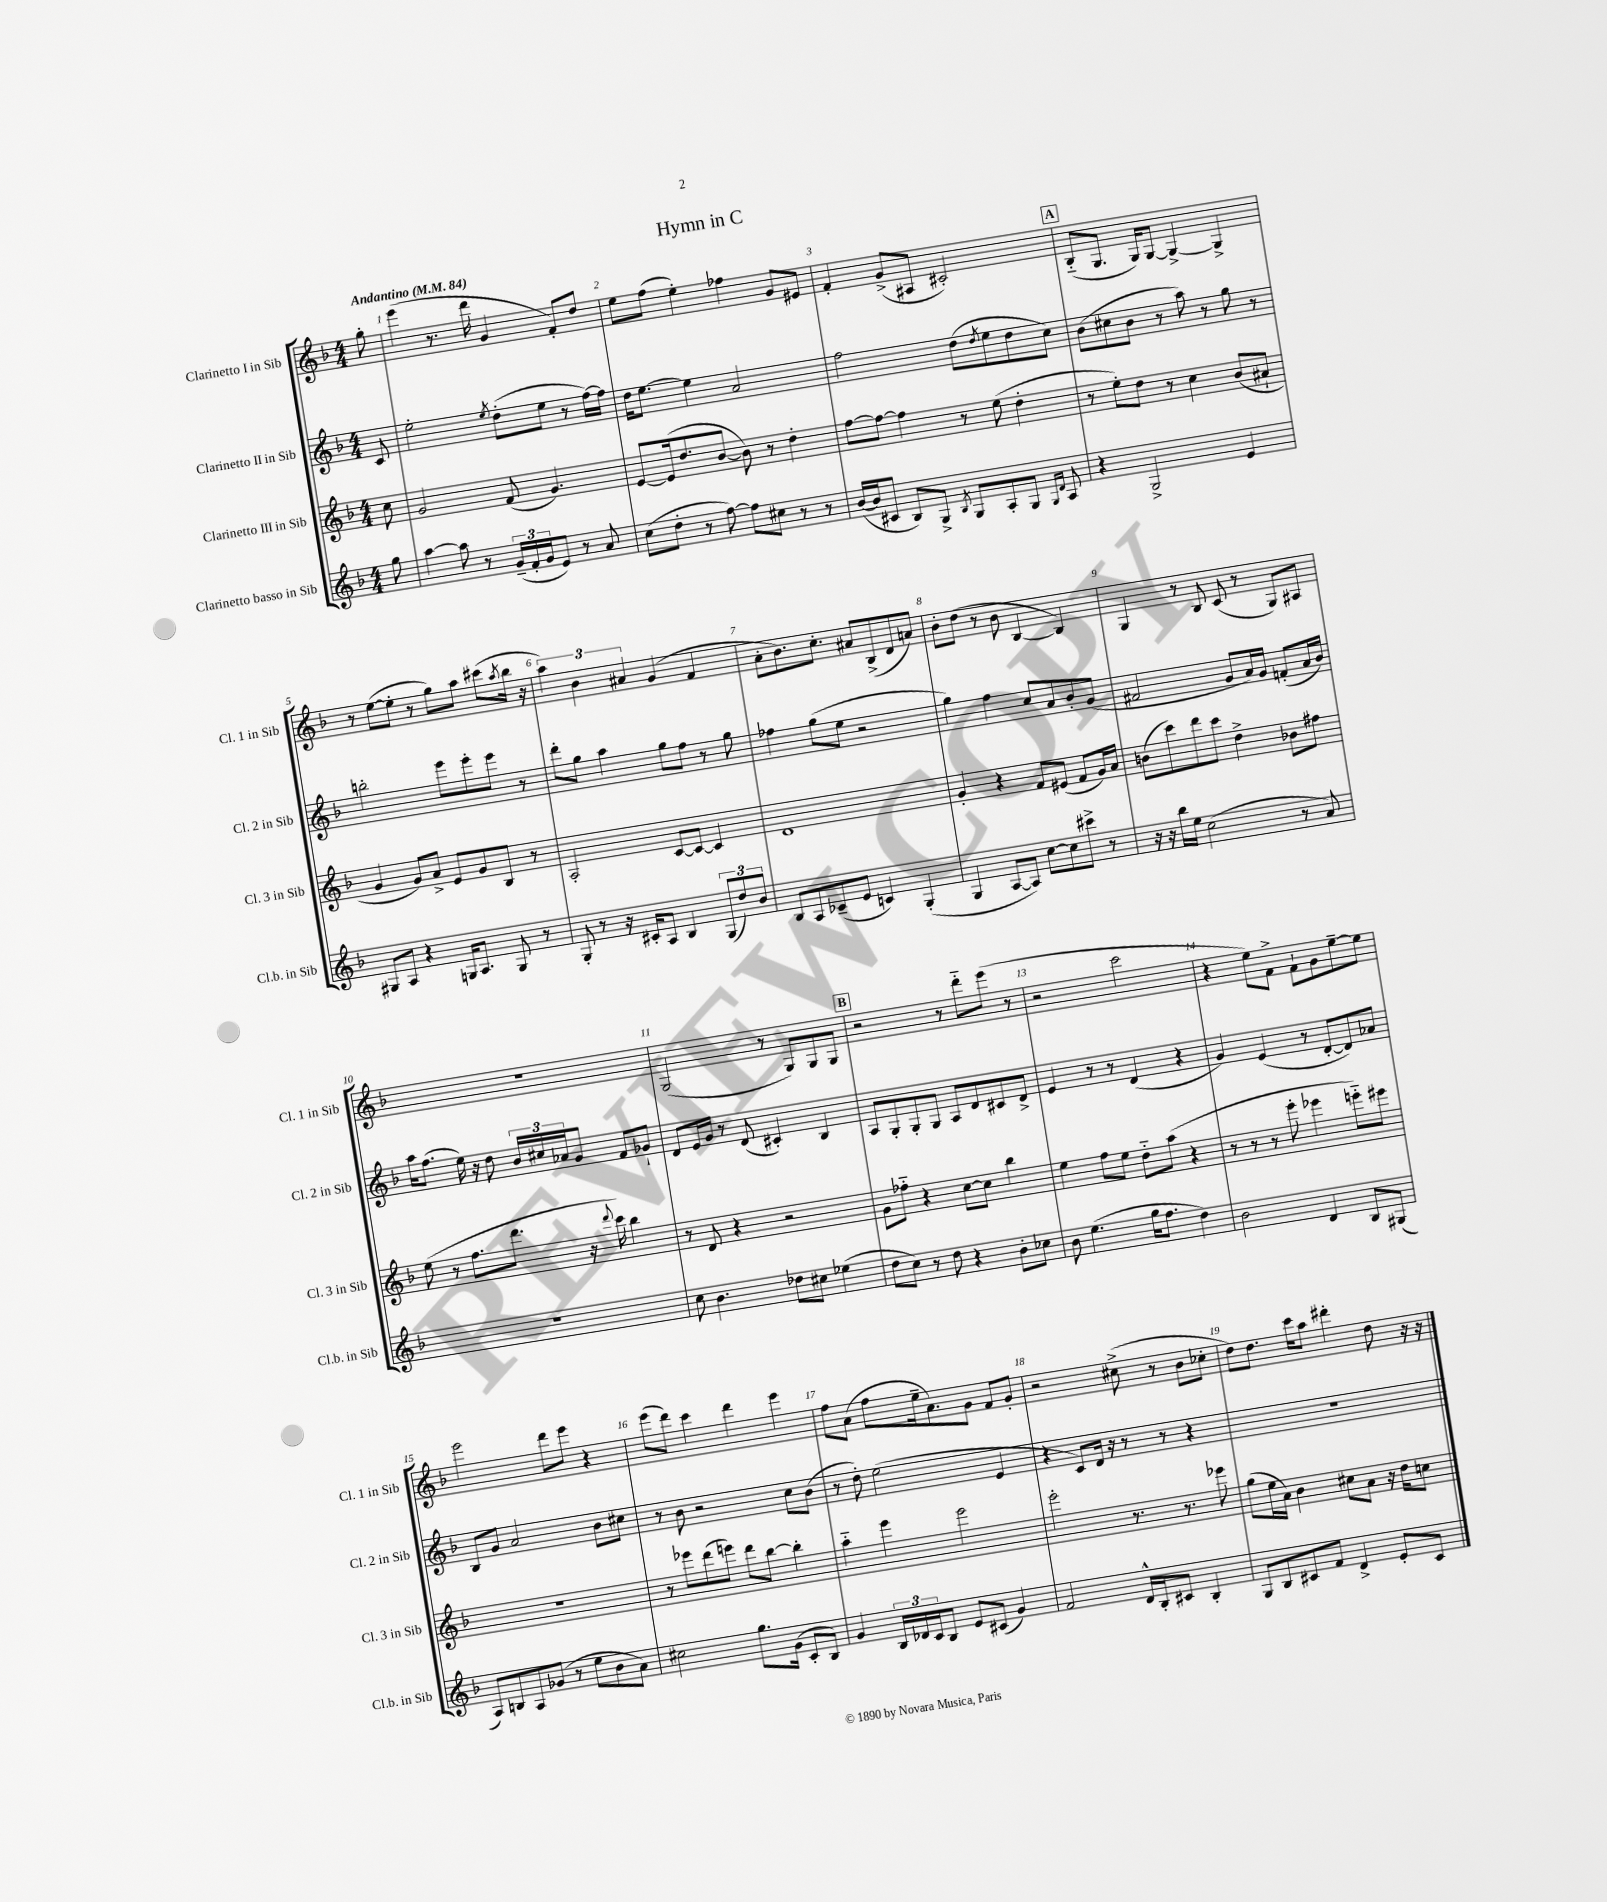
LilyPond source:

\header { title = "Hymn in C" }
<<
\new StaffGroup <<
\new Staff = "s0" \with { instrumentName = "Clarinetto I in Sib" shortInstrumentName = "Cl. 1 in Sib" } {
    \clef treble \key f \major \numericTimeSignature \time 4/4 \partial 8 \tempo "Andantino" 4 = 84
    g''8-. |
    e'''4( r8. d'''16 g'4 f'8-.) d''8 |
    e''8 f''8( e''4-.) fes''4 g'8 eis'8 |
    f'4-. g'8->( ais8 cis'2-.) |
    \mark \markup { \box "A" } bes8-_( g8. g16) g8~ g4~-> g4-> |
    r8 e''8~( e''8-. r8 g''8) a''8 cis'''8( \acciaccatura { a''8 } bes''16 r16 |
    \tuplet 3/2 { a''4) bes'4 ais'4 } g'4( f'4 |
    a'8-. bes'8.) c''8.-. ais'8 bes8->( d'8 a'8) |
    bes'8-. d''8( r8 bes'8 bes4~ bes4) |
    g4 r8 bes8 c'8( r8 g8) ais8 |
    R1 |
    g2( r8 g8) g8 g8 |
    \mark \markup { \box "B" } r2 r8 d'''8-_ e'''8( r8 |
    r2 c'''2 |
    r4 e''8) f'8-> f'8-! g'8 e''8~-- e''8 |
    e'''2 d'''8 e'''8 r4 |
    e'''8( d'''8) c'''4 d'''4 e'''4 |
    f''8 a'8( f''8 e''16-- a'8.) g'8 f'8 g'8-. |
    r2 cis''8->( r8 bes'8 ces''8-. |
    d''8) d''8. c'''16 a''8 dis'''4-. d''8 r16 r16 \bar "|." |
}
\new Staff = "s1" \with { instrumentName = "Clarinetto II in Sib" shortInstrumentName = "Cl. 2 in Sib" } {
    \clef treble \key f \major \numericTimeSignature \time 4/4 \partial 8
    c'8 |
    e''2-. \acciaccatura { e''8 } d''8-.( e''8 r8 f''16~) f''16 |
    d''16 e''8.~ e''4 a'2 |
    f''2 d''8( \acciaccatura { d''8 } e''8 d''8 c''8) |
    \mark \markup { \box "A" } bes'8( cis''8 bes'8 r8 a''8) r8 g''8 r8 |
    b''2-. e'''8 e'''8-. e'''8 r8 |
    d'''8-. g''8 a''4 g''8 f''8 r8 g''8 |
    fes''4 g''8( e''8 r2 |
    g''4) f''4 c''8 a'8 bes'8-. g'8( |
    fis'2 g'8 a'16) g'16 f'8-.( a'16 bes'16) |
    a''16 f''8.( e''16) r16 d''8 \tuplet 3/2 { bes'16 cis''16 aes'16 } g'8 f'8 ges'8-! |
    d'8 e'16 g'16 r8 d'8( cis'4-.) bes4 |
    \mark \markup { \box "B" } a8 g8-. g8-. g8 a8 d'8 cis'8 d'8-> |
    e'4 r8 r8 d'4( r4 |
    g'4) e'4( r8 d'8~-. d'8) aes'8 |
    bes8 g'8 a'2 bes'8 cis''8 |
    r8 bes'8 r2 c''8 bes'8( |
    r8 d''8-.) e''2( e'4 |
    r4 c'8) d'16 r16 r8 r8 r4 |
    R1 \bar "|." |
}
\new Staff = "s2" \with { instrumentName = "Clarinetto III in Sib" shortInstrumentName = "Cl. 3 in Sib" } {
    \clef treble \key f \major \numericTimeSignature \time 4/4 \partial 8
    c''8 |
    g'2 f'8( g'4.) |
    e'8~ e'16( d''8. bes'8~ bes'8) r8 d''4-. |
    f''8~ f''8~ f''4 r8 e''8( d''4-. |
    \mark \markup { \box "A" } r8 e''8-.) d''8 r8 c''4 bes'8( ais'8-! |
    g'4 g'8) a'8-> e'8 g'8 bes8 r8 |
    a2-. c'8~ c'8~ c'4 |
    d'1 |
    g'4-. r4 f'8 eis'8( f'8 g'16) a'16 |
    b'8( c'''8) d'''8 c'''8 d''4-> bes'8 fis''8 |
    e''8( r8 f''8. d'''8. r16 \appoggiatura { d'''8 } c'''16) bes''4 |
    r8 d'8 r4 r2 |
    \mark \markup { \box "B" } g'8 fes''8-_ r4 c''8~ c''8 bes''4 |
    e''4 f''8 e''8 d''8-_ a''8( r4 |
    r8 r8 r8 e'''8-. ees'''4 e'''8-_) eis'''8 |
    r1 |
    r8 ees'''8 d'''8( e'''8) d'''8 bes''8~ bes''4-. |
    a''4-_ e'''4 e'''2 |
    e'''2-. r8. r8. ees'''8 |
    g''8( e''16 a'16) bes'4 cis''8 a'8 r16 d''16 c''8 \bar "|." |
}
\new Staff = "s3" \with { instrumentName = "Clarinetto basso in Sib" shortInstrumentName = "Cl.b. in Sib" } {
    \clef treble \key f \major \numericTimeSignature \time 4/4 \partial 8
    g''8 |
    a''4~ a''8 r8 \tuplet 3/2 { g'16--( f'16-. g'16 } e'8) r8 a'8 |
    c''8( d''8-. r8 f''8~) f''8 cis''8 r8 r8 |
    bes'16~( bes'16 cis'8 bes8) g8-> \acciaccatura { bes8 } g8 a8-. g8 \grace { g16 d'16 } a8 |
    \mark \markup { \box "A" } r4 g2-> e'4 |
    gis8 a8 r4 g16 a8. g8 r8 |
    g8-. r8 r16 cis'16-. a8 bes4 \tuplet 3/2 { g8( d''8) bes'8 } |
    bes8 a8 ces'8--( e'8 c'4) g4-.( |
    g4 a8~ a8) c''8~ c''8 cis'''8-> r8 |
    r16 r16 bes''16 e''16 c''2( r8 a'8) |
    R1 |
    c''8 bes'4. des''8 cis''8 ees''4( |
    \mark \markup { \box "B" } d''8 c''8) r8 d''8 r4 bes'8-. ces''8 |
    bes'8 e''4.( g''16 f''8. d''4) |
    bes'2 d'4 bes8 gis8( |
    a8) b8 a8 ges'8( r8 e''8 bes'8 a'8) |
    cis''2 g''8. g'16( c'8-. bes8) |
    g'4 \tuplet 3/2 { bes16 des'16 c'16 } bes8 e'8 cis'8( g'4) |
    f'2 d'16-^ bes16-. cis'8 bes4-. |
    g8 bes8 cis'8 f'8 d'4-> e'8-. cis'8 \bar "|." |
}
>>
>>
\layout { \context { \Score \override BarNumber.break-visibility = ##(#f #t #t) barNumberVisibility = #all-bar-numbers-visible } }
